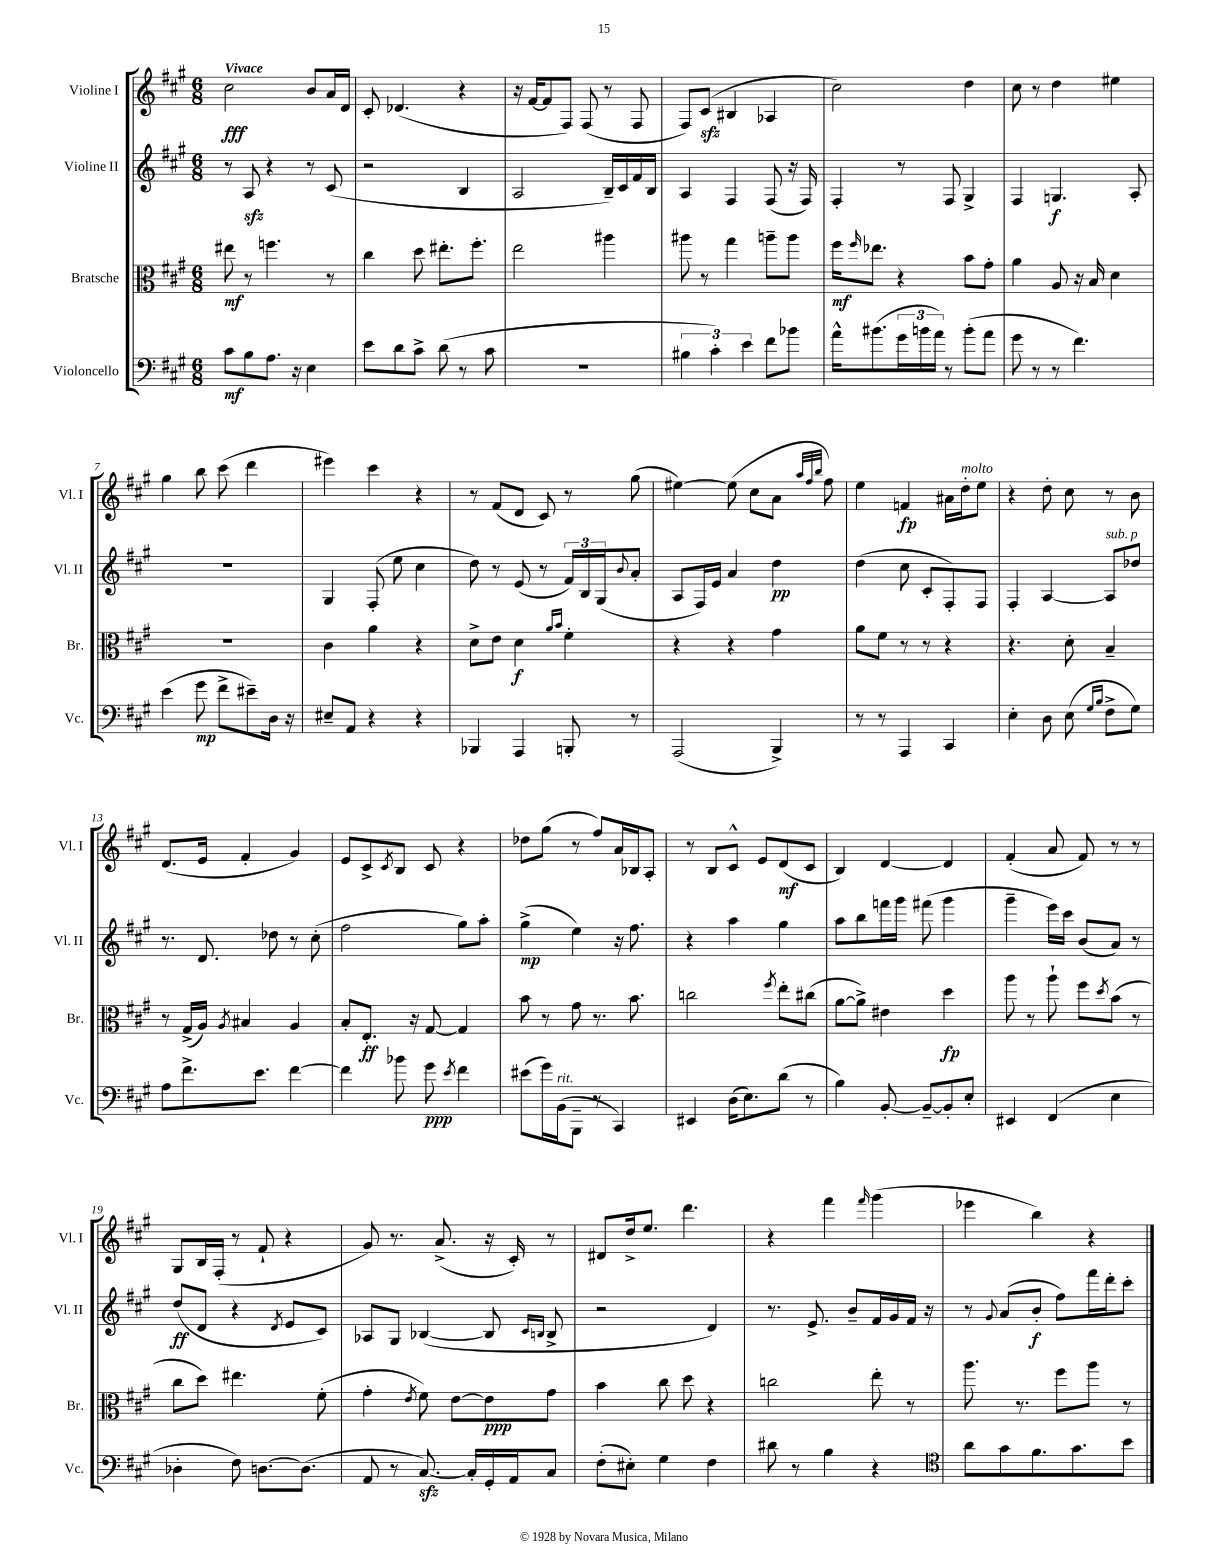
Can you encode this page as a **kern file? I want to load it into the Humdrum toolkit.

**kern	**dynam	**kern	**dynam	**kern	**dynam	**kern	**dynam
*part4	*part4	*part3	*part3	*part2	*part2	*part1	*part1
*staff4	*staff4	*staff3	*staff3	*staff2	*staff2	*staff1	*staff1
*I"Violoncello	*	*I"Bratsche	*	*I"Violine II	*	*I"Violine I	*
*I'Vc.	*	*I'Br.	*	*I'Vl. II	*	*I'Vl. I	*
*clefF4	*	*clefC3	*	*clefG2	*	*clefG2	*
*k[f#c#g#]	*	*k[f#c#g#]	*	*k[f#c#g#]	*	*k[f#c#g#]	*
*M6/8	*	*M6/8	*	*M6/8	*	*M6/8	*
=1	=1	=1	=1	=1	=1	=1	=1
!	!	!	!	!	!	!LO:TX:a:B:t=Vivace	!
8c#\L	mf	8ee#X\	mf	8r	.	2cc#\	fff
8B\	.	8r	.	8Azz/	.	.	.
8.A\J	.	4.ffn\	.	4r	.	.	.
16r	.	.	.	.	.	.	.
4E\	.	.	.	8r	.	8b/L	.
.	.	8r	.	(8c#/	.	16a/L	.
.	.	.	.	.	.	16d/JJ	.
=2	=2	=2	=2	=2	=2	=2	=2
8e\L	.	4cc#\	.	2r	.	8c#'/	.
8d\	.	.	.	.	.	(4.d-X/	.
8c#^\J	.	8dd\	.	.	.	.	.
(8d\	.	8.ee#X'\L	.	.	.	.	.
8r	.	.	.	4B/	.	4r	.
.	.	8.ff#'\J	.	.	.	.	.
8c#\	.	.	.	.	.	.	.
=3	=3	=3	=3	=3	=3	=3	=3
2.r	.	2ee\	.	2A/	.	16r	.
.	.	.	.	.	.	[16f#/KL	.
.	.	.	.	.	.	8f#/]	.
.	.	.	.	.	.	8F#/J)	.
.	.	.	.	.	.	(8F#/	.
.	.	4aa#X\	.	16B~/LL)	.	8r	.
.	.	.	.	16c#/	.	.	.
.	.	.	.	16f#/	.	8F#/	.
.	.	.	.	16B/JJ	.	.	.
=4	=4	=4	=4	=4	=4	=4	=4
6B#X\	.	8aa#X\	.	4A/	.	8F#/L)	.
.	.	8r	.	.	.	(8c#zz/J	.
6c#'\)	.	.	.	.	.	.	.
.	.	4gg#\	.	4F#/	.	4B#X/	.
6e\	.	.	.	.	.	.	.
8f#\L	.	8aan~\L	.	(8F#/	.	4A-X/	.
8b-X\J	.	8aa\J	.	16r	.	.	.
.	.	.	.	16F#/)	.	.	.
=5	=5	=5	=5	=5	=5	=5	=5
16a^^\KL	.	16ff#\KL	mf	4F#'/	.	2cc#\)	.
.	.	16qqff#/	.	.	.	.	.
(8.b#X\	.	8.ee-X\J	.	.	.	.	.
24g#\L	.	4r	.	8r	.	.	.
24bn\	.	.	.	.	.	.	.
24a\JJ)	.	.	.	.	.	.	.
8r	.	.	.	8F#/	.	.	.
(8b'\L	.	8b\L	.	4G#^/	.	4dd\	.
8a\J	.	8g#'\J	.	.	.	.	.
=6	=6	=6	=6	=6	=6	=6	=6
8g#\	.	4a\	.	4F#/	.	8cc#\	.
8r	.	.	.	.	.	8r	.
8r	.	8A/	.	4.Gn/	f	4dd\	.
4.f#\)	.	16r	.	.	.	.	.
.	.	16B/	.	.	.	.	.
.	.	4d\	.	.	.	4ee#X\	.
.	.	.	.	8A'/	.	.	.
!!LO:LB:g=z
=7	=7	=7	=7	=7	=7	=7	=7
(4e\	.	2.r	.	2.r	.	4gg#\	.
8g#\	mp	.	.	.	.	8bb\	.
8f#^\L	.	.	.	.	.	(8ccc#\	.
8e#X~\)	.	.	.	.	.	4ddd\	.
16D\Jk	.	.	.	.	.	.	.
16r	.	.	.	.	.	.	.
=8	=8	=8	=8	=8	=8	=8	=8
8E#X~/L	.	4c#\	.	4G#/	.	4eee#X\)	.
8AA/J	.	.	.	.	.	.	.
4r	.	4a\	.	(8F#'/	.	4ccc#\	.
.	.	.	.	8ee\	.	.	.
4r	.	4r	.	4cc#\	.	4r	.
=9	=9	=9	=9	=9	=9	=9	=9
4BBB-X/	.	8d^\L	.	8dd\)	.	8r	.
.	.	8e\J	.	8r	.	(8f#/L	.
4AAA/	.	4d\	f	(8e/	.	8d/J	.
.	.	.	.	8r	.	8c#/)	.
.	.	16qqa/LL	.	.	.	.	.
.	.	16qqb/JJ	.	.	.	.	.
8BBBn'/	.	4f#'\	.	24f#/LL)	.	8r	.
.	.	.	.	24B/	.	.	.
.	.	.	.	(24G#/J	.	.	.
.	.	.	.	8qqb/	.	.	.
8r	.	.	.	8a'/J	.	(8gg#\	.
=10	=10	=10	=10	=10	=10	=10	=10
(2AAA/	.	4r	.	8A/L	.	[4ee#X\)	.
.	.	.	.	16F#/L)	.	.	.
.	.	.	.	16e/JJ	.	.	.
.	.	4r	.	4a/	.	(8ee#\]	.
.	.	.	.	.	.	8cc#\L	.
4BBB^/)	.	4g#\	.	4dd\	pp	8a\J	.
.	.	.	.	.	.	32qqaa/LLL	.
.	.	.	.	.	.	32qqff#/	.
.	.	.	.	.	.	32qqbb/JJJ	.
.	.	.	.	.	.	8ff#\)	.
=11	=11	=11	=11	=11	=11	=11	=11
8r	.	8a\L	.	(4dd\	.	4ee\	.
8r	.	8f#\J	.	.	.	.	.
4AAA/	.	8r	.	8cc#\	.	4fn/	fp
.	.	8r	.	8c#'/L	.	.	.
4CC#/	.	4r	.	8F#'/)	.	16a#X\LL	.
!	!	!	!	!	!	!LO:TX:a:i:t=molto	!
.	.	.	.	.	.	16dd'\J	.
.	.	.	.	8F#/J	.	8ee\J	.
=12	=12	=12	=12	=12	=12	=12	=12
4E'\	.	4.r	.	4F#'/	.	4r	.
8D\	.	.	.	[4A/	.	8dd'\	.
(8E\	.	8d'\	.	.	.	8cc#\	.
16qqG#/LL	.	.	.	.	.	.	.
16qqB/JJ	.	.	.	.	.	.	.
!	!	!	!	!LO:TX:a:i:t=sub. p	!	!	!
8F#^\L	.	4B~/	.	8A/L]	.	8r	.
8G#\J)	.	.	.	8dd-X/J	.	8b\	.
!!LO:LB:g=z
=13	=13	=13	=13	=13	=13	=13	=13
8A\L	.	8r	.	8.r	.	(8.d/L	.
8.f#^\	.	(16G#^/LL	.	.	.	.	.
.	.	16A/JJ)	.	8.d/	.	16e/Jk	.
.	.	8qA/	.	.	.	.	.
.	.	4B#X/	.	.	.	4f#'/	.
8.e\J	.	.	.	.	.	.	.
.	.	.	.	8dd-X\	.	.	.
[4f#\	.	4A/	.	8r	.	4g#/)	.
.	.	.	.	(8cc#'\	.	.	.
=14	=14	=14	=14	=14	=14	=14	=14
4f#\]	.	8B'/L	.	2ff#\	.	8e/L	.
.	.	8.E'/J	ff	.	.	8c#^/	.
.	.	.	.	.	.	8qc#/	.
8b-X\	.	.	.	.	.	8B/J	.
.	.	16r	.	.	.	.	.
8g#\	ppp	[8G#/	.	.	.	8c#/	.
8qe/	.	.	.	.	.	.	.
4f#\	.	4G#/]	.	8gg#\L)	.	4r	.
.	.	.	.	8aa'\J	.	.	.
=15	=15	=15	=15	=15	=15	=15	=15
(8e#X\L	.	8b\	.	(4gg#^\	mp	8dd-X\L	.
16g#\L)	.	8r	.	.	.	(8gg#\J	.
!LO:TX:a:i:t=rit.	!	!	!	!	!	!	!
(16BB\J	.	.	.	.	.	.	.
8BBB~\J	.	8g#\	.	4ee\)	.	8r	.
8r	.	8.r	.	.	.	8ff#/L)	.
4CC#/)	.	.	.	16r	.	16a/L	.
.	.	8.b\	.	8.ff#\	.	16B-X/J	.
.	.	.	.	.	.	8A'/J	.
=16	=16	=16	=16	=16	=16	=16	=16
4EE#X/	.	2ccn\	.	4r	.	8r	.
.	.	.	.	.	.	8B/L	.
(16D\KL	.	.	.	4aa\	.	8c#^^/J	.
8.E\)	.	.	.	.	.	.	.
.	.	.	.	.	.	8e/L	.
.	.	8qff#/	.	.	.	.	.
(8d\J	.	8ee'\L	.	4gg#\	.	(8d/	mf
8r	.	(8cc#X\J	.	.	.	8c#/J	.
=17	=17	=17	=17	=17	=17	=17	=17
4B\)	.	[8a\L	.	8aa\L	.	4B/)	.
.	.	8a^\J])	.	8bb\	.	.	.
[8BB'/	.	4e#X\	.	16fffn\L	.	[4d/	.
.	.	.	.	16ggg#\JJ	.	.	.
8BB~/L_	.	.	.	(8fff#X\	.	.	.
8BB'/]	.	4dd\	fp	4ggg#\	.	4d/]	.
8E'/J	.	.	.	.	.	.	.
=18	=18	=18	=18	=18	=18	=18	=18
4EE#X/	.	8aa\	.	4ggg#~\	.	(4f#'/	.
.	.	8r	.	.	.	.	.
(4FF#/	.	8aa`\	.	16eee\LL)	.	8a/	.
.	.	.	.	16ccc#\JJ	.	.	.
.	.	8ff#\L	.	(8b/L	.	8f#/)	.
.	.	8qdd/	.	.	.	.	.
4E\	.	(8b\J	.	8a/J)	.	8r	.
.	.	8r	.	8r	.	8r	.
!!LO:LB:g=z
=19	=19	=19	=19	=19	=19	=19	=19
4D-X'\	.	8cc#\L	.	(8dd/L	ff	8G#/L	.
.	.	8dd\J)	.	8d/J	.	16B/L	.
.	.	.	.	.	.	(16F#'/JJ	.
8F#\)	.	4.ee#X\	.	4r	.	8r	.
[8.Dn\L	.	.	.	.	.	8f#`/	.
.	.	.	.	8qd/	.	.	.
.	.	.	.	8e/L	.	4r	.
(8.D\J]	.	.	.	.	.	.	.
.	.	(8f#'\	.	8c#/J)	.	.	.
=20	=20	=20	=20	=20	=20	=20	=20
8AA/	.	4g#'\	.	8A-X/L	.	8g#/)	.
8r	.	.	.	8G#/J	.	8.r	.
.	.	8qe/	.	.	.	.	.
[8.C#zz/)	.	8f#\)	.	([4B-X/	.	.	.
.	.	.	.	.	.	(8.a^/	.
.	.	[8e\L	.	.	.	.	.
16C#'/LL]	.	.	.	.	.	.	.
16GG#'/	.	8e\]	ppp	8B-/]	.	16r	.
16AA/J	.	.	.	.	.	16c#'/)	.
.	.	.	.	16qqc#/LL	.	.	.
.	.	.	.	16qqBn/JJ	.	.	.
8C#/J	.	8g#\J	.	8B^/	.	8r	.
=21	=21	=21	=21	=21	=21	=21	=21
(8F#'\L	.	4b\	.	2r	.	8d#X/L	.
8E#X'\J)	.	.	.	.	.	16dd^/k	.
.	.	.	.	.	.	8.ee/J	.
4G#\	.	8cc#\	.	.	.	.	.
.	.	8dd\	.	.	.	4.ddd\	.
4F#\	.	4r	.	4d/)	.	.	.
=22	=22	=22	=22	=22	=22	=22	=22
8d#X\	.	2ccn\	.	8.r	.	4r	.
8r	.	.	.	.	.	.	.
.	.	.	.	8.e^/	.	.	.
4B\	.	.	.	.	.	4fff#\	.
.	.	.	.	8b~/L	.	.	.
.	.	.	.	.	.	16qqfff#/	.
4r	.	8ee'\	.	16f#/L	.	(4ggg#\	.
.	.	.	.	16g#/	.	.	.
.	.	8r	.	16f#/JJ	.	.	.
.	.	.	.	16r	.	.	.
=23	=23	=23	=23	=23	=23	=23	=23
*clefC4	*	*	*	*	*	*	*
8a\L	.	8.aa\	.	8r	.	4eee-X\	.
.	.	.	.	8qqg#/	.	.	.
8g#\	.	.	.	(8a/L	.	.	.
.	.	8.r	.	.	.	.	.
8.f#\	.	.	.	8b'/J	f	4bb\)	.
.	.	8ff#\L	.	8ff#\L)	.	.	.
8.g#\	.	.	.	.	.	.	.
.	.	8aa\J	.	16fff#\L	.	4r	.
.	.	.	.	16ddd'\J	.	.	.
8b\J	.	8r	.	8ccc#'\J	.	.	.
==	==	==	==	==	==	==	==
*-	*-	*-	*-	*-	*-	*-	*-
